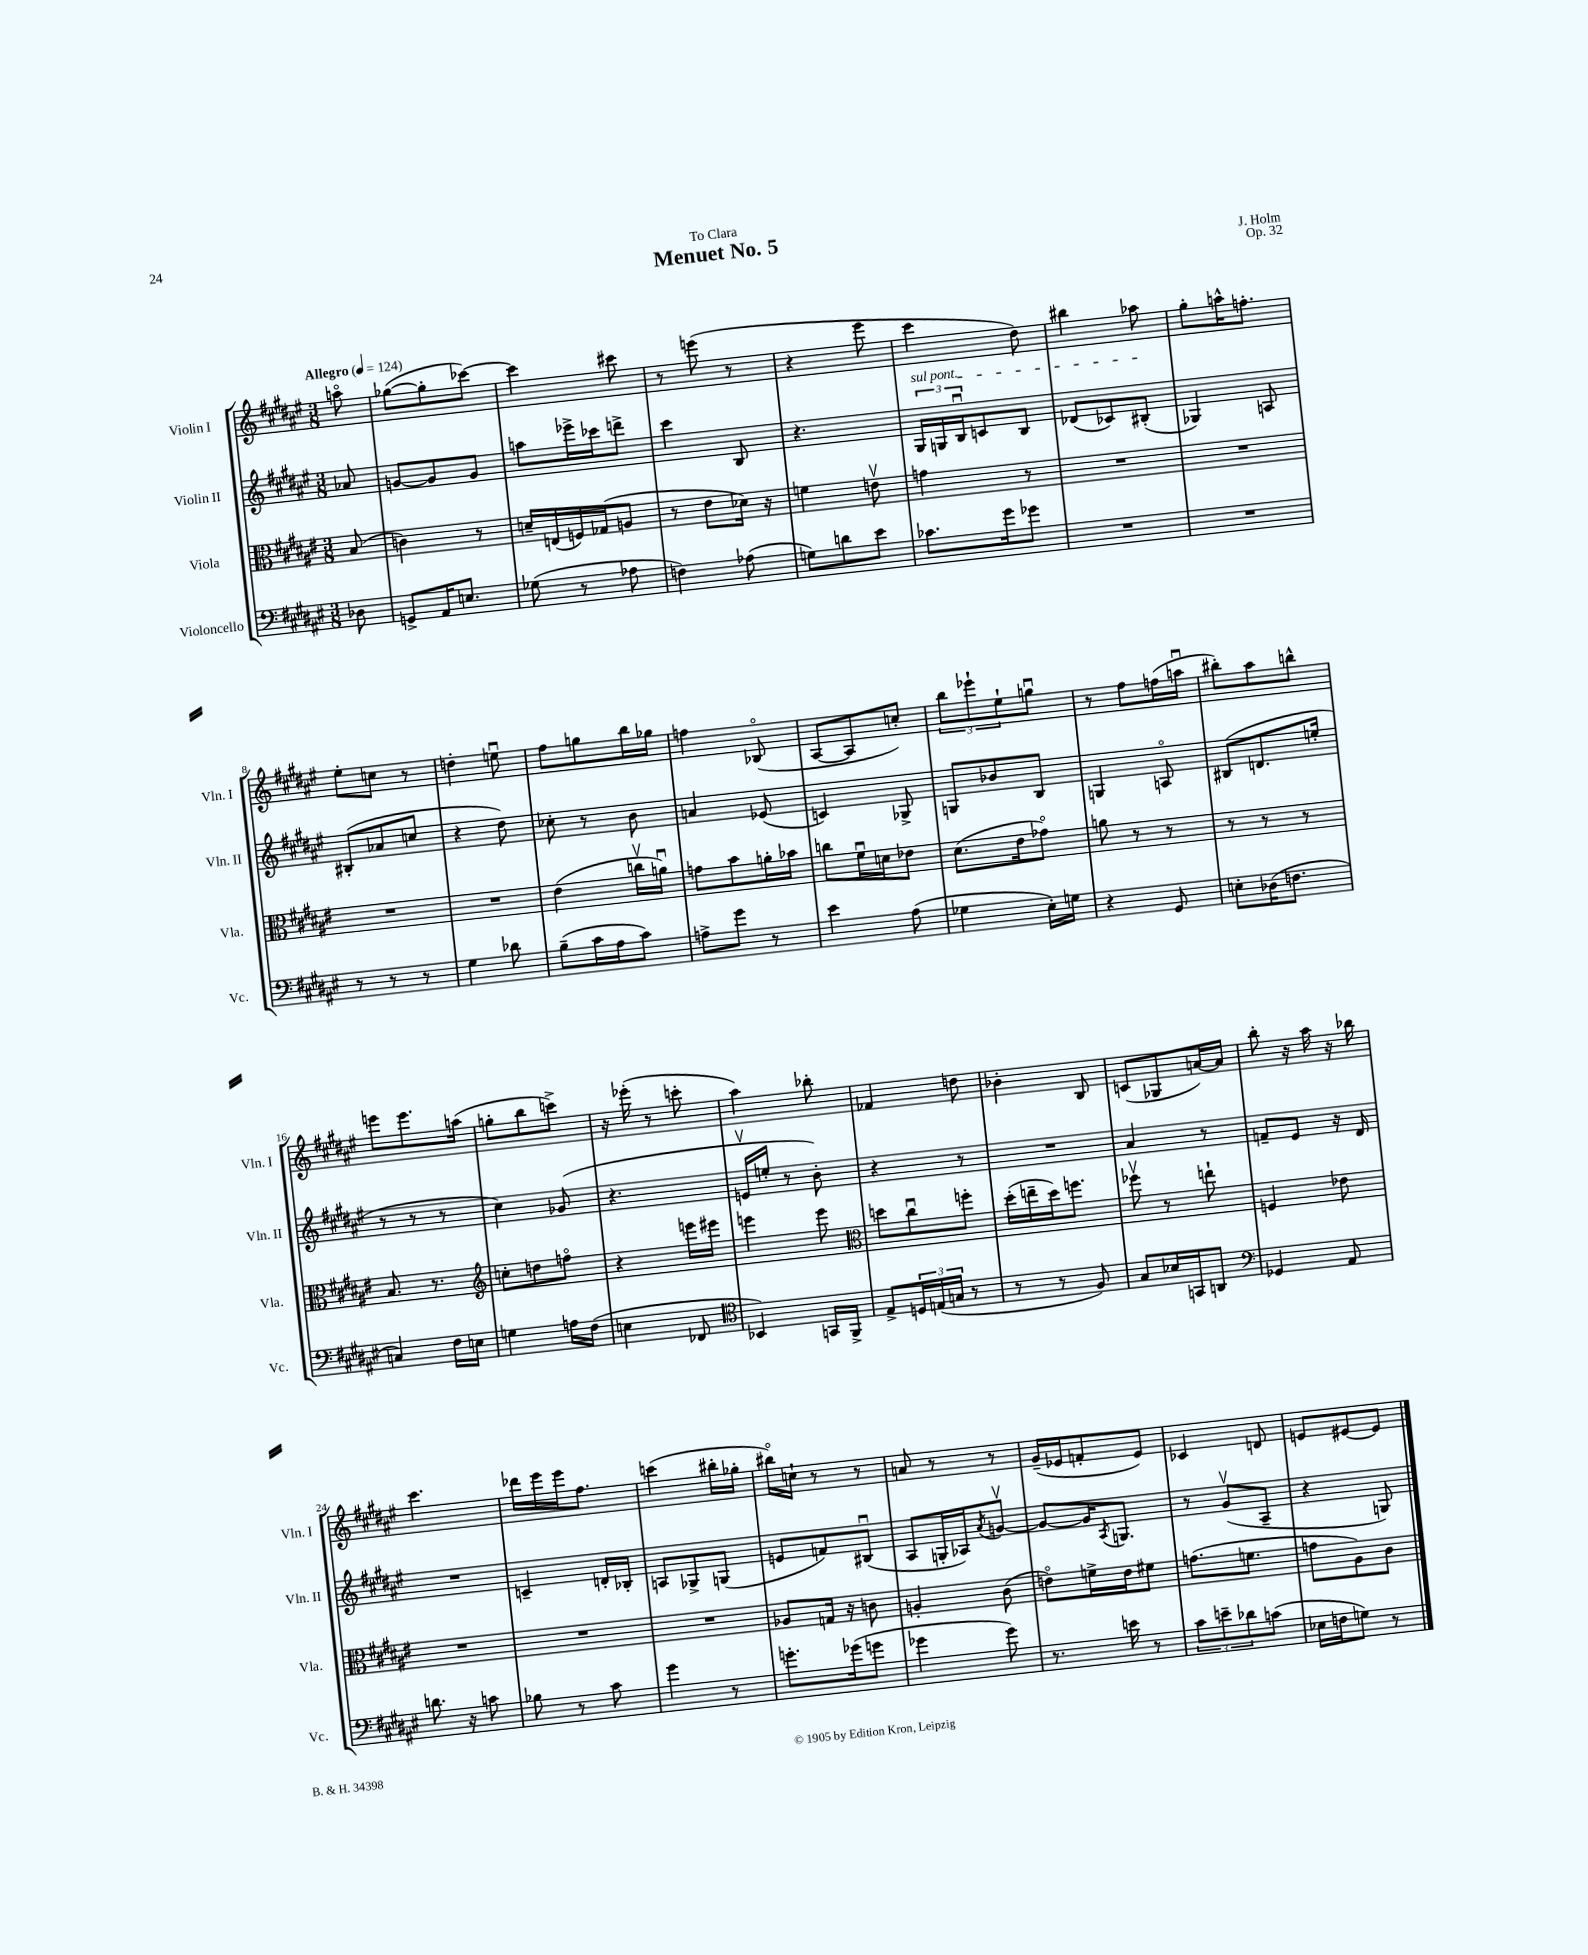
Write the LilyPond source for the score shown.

\header { title = "Menuet No. 5" composer = "J. Holm" dedication = "To Clara" opus = "Op. 32" }
<<
\new StaffGroup <<
\new Staff = "s0" \with { instrumentName = "Violin I" shortInstrumentName = "Vln. I" } {
    \clef treble \key fis \major \numericTimeSignature \time 3/8 \partial 8 \tempo "Allegro" 4 = 124
    a''8\flageolet |
    ges''8~( ges''8-. ces'''8~) |
    ces'''4 cis'''8 |
    r8 e'''8( r8 |
    r4 eis'''8 |
    cis'''4 dis''8) |
    bis''4 aes''8 |
    gis''8-. a''16-^ f''8.-. |
    eis''8-. c''8 r8 |
    d''4-. e''8\downbow |
    fis''8 g''8 b''16 ges''16 |
    f''4 bes8\flageolet( |
    ais8~ ais8 c''8-.) |
    \tuplet 3/2 { b''8 ees'''8-! eis''8-! } g''8\downbow |
    r8 fis''8 f''16( a''16\downbow |
    bis''8-.) ais''8 b''8-^ |
    e'''8 e'''8. a''16( |
    g''8-. b''8 c'''8->) |
    r16 ees'''16-.( r8 c'''8-. |
    ais''4) bes''8-. |
    fes'4 d''8 |
    bes'4-. b8 |
    c'8( ges8 a'16~) a'16 |
    b''8-. r16 ais''16 r16 bes''16 |
    cis'''4. |
    des'''16 eis'''16 eis'''16 fis''8. |
    c'''4( bis''16-. ges''16-. |
    bis''16\flageolet) c''16-! r8 r8 |
    a'8 r8 r8 |
    gis'16--( ees'16 f'8-. ees'8) |
    ces'4 d'8 |
    e'8 eis'8~ eis'8 \bar "|." |
}
\new Staff = "s1" \with { instrumentName = "Violin II" shortInstrumentName = "Vln. II" } {
    \clef treble \key fis \major \numericTimeSignature \time 3/8 \partial 8
    aes'8 |
    g'8~ g'8 g'8 |
    a''8 ees'''16-> ces'''16 d'''8-> |
    cis'''4 b8 |
    r4. |
    \tuplet 3/2 { \once \override TextSpanner.bound-details.left.text = \markup { \italic "sul pont." } gis16\startTextSpan g16 b16\downbow } c'8 b8 |
    des'8( ces'8) bis8-.\stopTextSpan( |
    ges4) a8 |
    bis8-.( aes'8 c''8 |
    r4 dis''8) |
    ces''8-. r8 b'8 |
    a'4 ees'8( |
    c'4) ges8-> |
    g8 bes'8 b8 |
    g4 a8\flageolet |
    bis8( d'8. e''16-. |
    r8 r8 r8 |
    cis''4) ges'8( |
    r4. |
    e'16\upbow e''16-. r8 b'8-.) |
    r4 r8 |
    R4. |
    ais'4 r8 |
    f'8-- eis'8 r16 dis'16 |
    R4. |
    c'4-- d'16-. bes16-. |
    a8 ges8-> g8( |
    e'8 f'8) bis8\downbow( |
    ais8 g16-. aes16) \acciaccatura { ais'8 } g'8~\upbow |
    g'8~ g'16 \acciaccatura { ais8 } g8. |
    r8 gis'8\upbow( ais8-- |
    r4 g8) \bar "|." |
}
\new Staff = "s2" \with { instrumentName = "Viola" shortInstrumentName = "Vla." } {
    \clef alto \key fis \major \numericTimeSignature \time 3/8 \partial 8
    b8( |
    c'4) r8 |
    d'16-- e16( f16) ges16( a8 |
    r8 eis'8 des'16) r16 |
    f'4 e'8\upbow |
    g'4 r8 |
    R4. |
    R4. |
    R4. |
    R4. |
    eis'4( c''16\upbow a'16\downbow) |
    g'8 b'8 a'16-. bes'16 |
    c''8 fis'16\downbow d'16 ees'8 |
    dis'8.( eis'16 ges'8\flageolet) |
    a'8 r8 r8 |
    r8 r8 r8 |
    b8. r8. |
    \clef treble c''8-. d''8 f''8\flageolet |
    r4 e'''16 eis'''16 |
    e'''4 e'''8 |
    \clef alto d''8 cis''8\downbow f''8-. |
    dis''16-.( e''16-- dis''16) f''8. |
    fes''8\upbow r8 e''8-! |
    f4 ees'8 |
    R4. |
    R4. |
    R4. |
    aes8 g16 r16 c'8 |
    a4-. cis'8( |
    e'8\flageolet) f'16-> e'16 fis'8 |
    g'8.( f'8. |
    g'8 ais8) cis'8 \bar "|." |
}
\new Staff = "s3" \with { instrumentName = "Violoncello" shortInstrumentName = "Vc." } {
    \clef bass \key fis \major \numericTimeSignature \time 3/8 \partial 8
    des8 |
    g,8-> ais,16 e8. |
    ges8( r8 aes8 |
    f4) aes8( |
    g8) d'8 eis'8 |
    ces'8. gis'16 ges'8 |
    R4. |
    R4. |
    r8 r8 r8 |
    gis4 des'8 |
    b8--( cis'16 ais16 cis'8) |
    a8-> gis'8 r8 |
    eis'4 ais8( |
    ges4 eis16-.) g16 |
    r4 gis,8 |
    e8-. des16( f8. |
    c4) fis16 e16 |
    g4 a16 fis16( |
    e4 fes,8 |
    \clef tenor bes,4) g,16 fis,16-> |
    eis8-> \tuplet 3/2 { d16 e16( g16 } r8 |
    r8 r8 fis8) |
    gis8 bes16 g,16 a,8 |
    \clef bass ges,4 ais,8 |
    d'8. r16 c'8 |
    bes8 r8 cis'8 |
    gis'4 r8 |
    g'8.-. ges'16( g'8 |
    ges'4 ges'8) |
    r8. e'16 r8 |
    \tuplet 3/2 { cis'8 e'8-- des'8 } c'8( |
    ees16 f16 g8) r8 \bar "|." |
}
>>
>>
